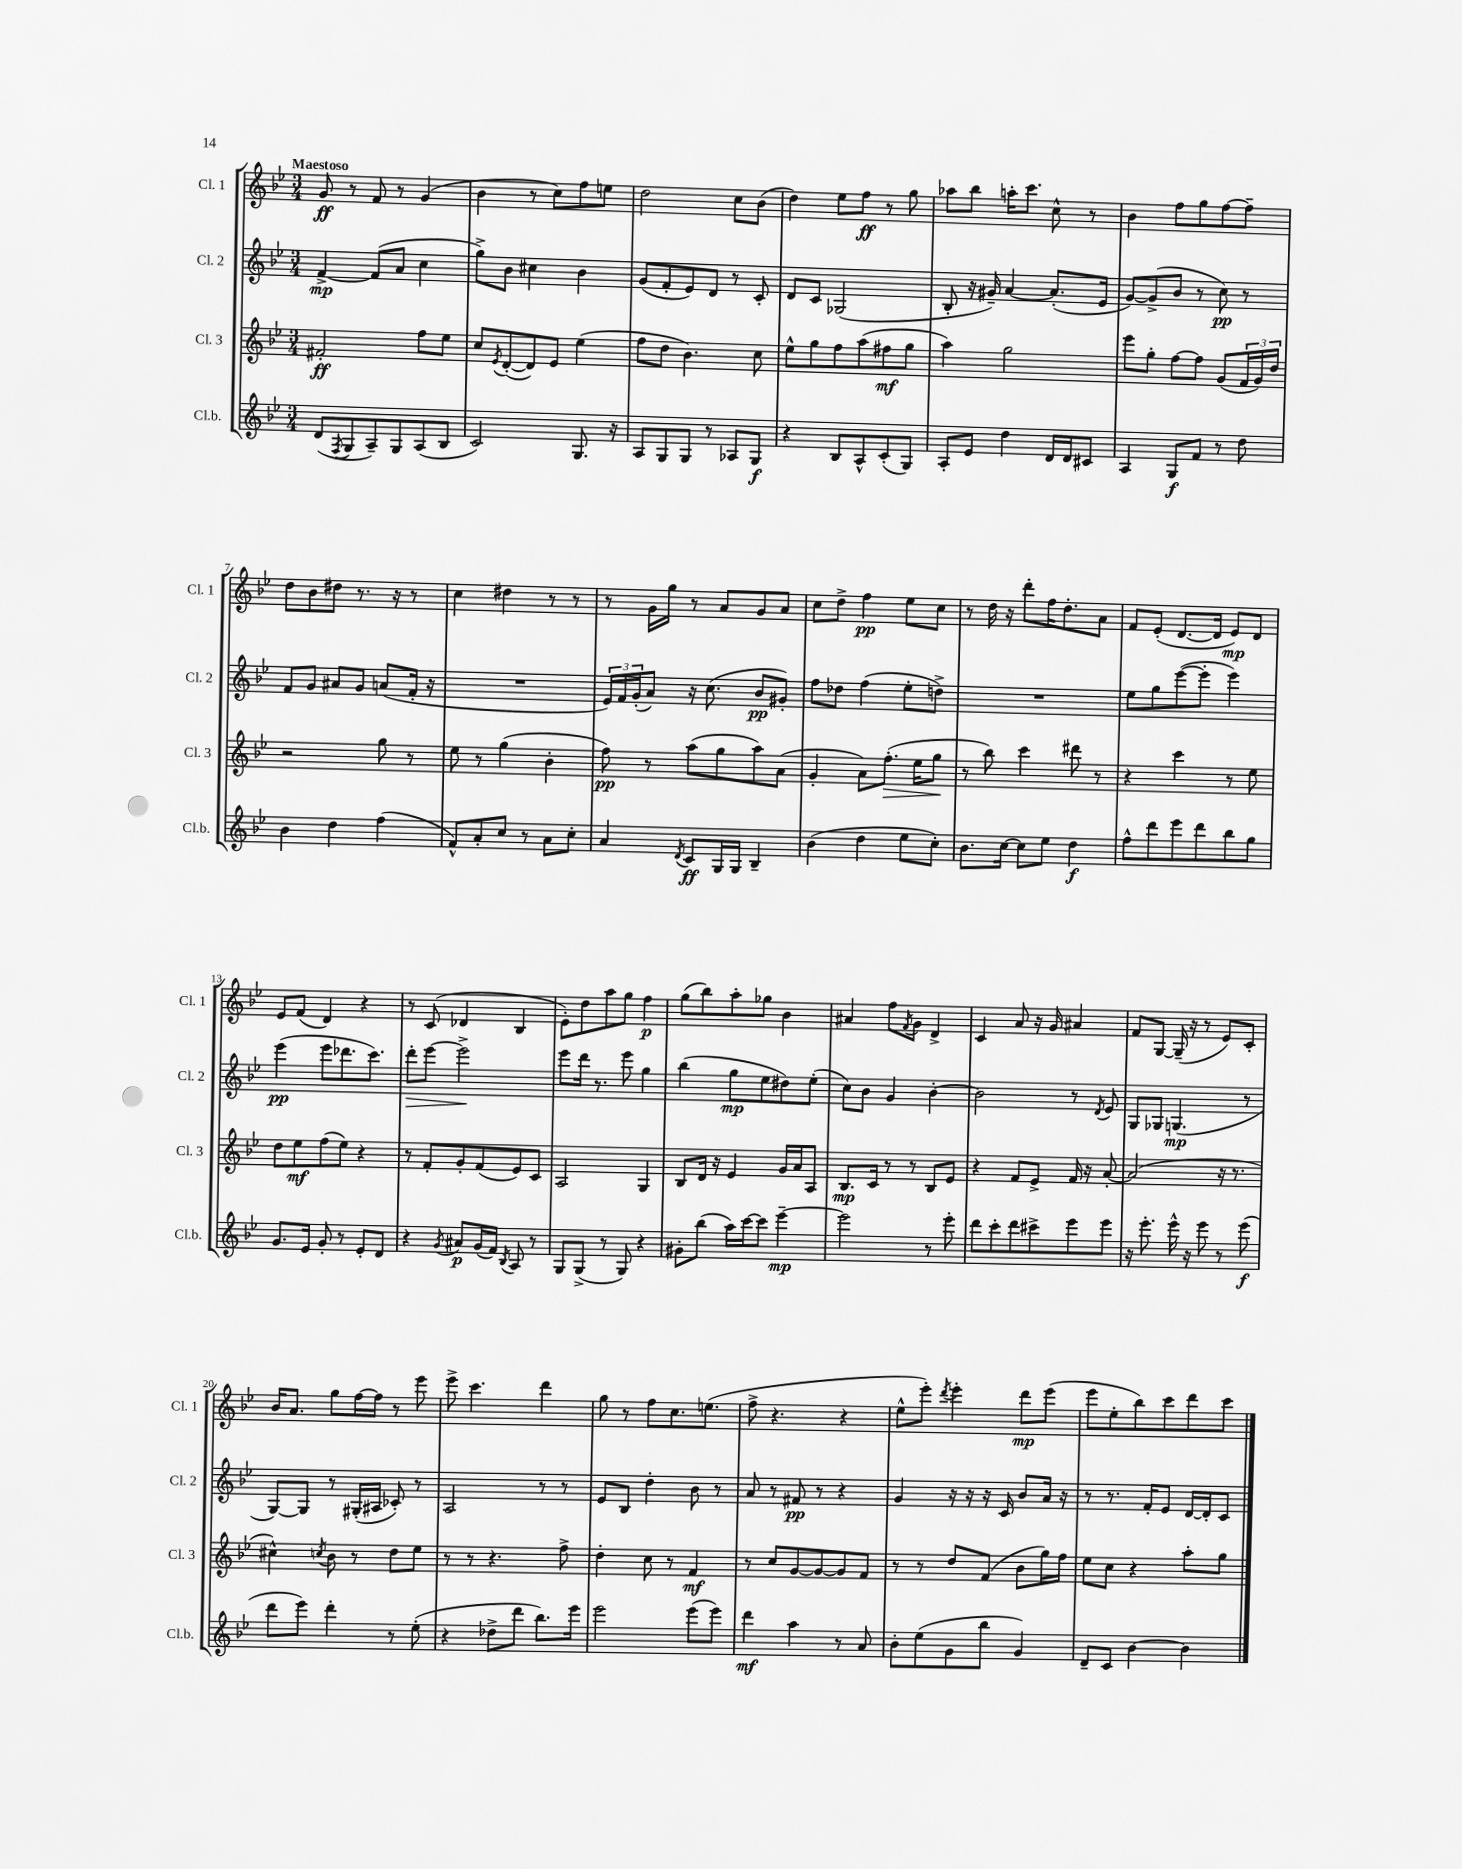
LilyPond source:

<<
\new StaffGroup <<
\new Staff = "s0" \with { instrumentName = "Cl. 1" shortInstrumentName = "Cl. 1" } {
    \clef treble \key bes \major \numericTimeSignature \time 3/4 \tempo "Maestoso"
    g'8\ff r8 f'8 r8 g'4( |
    bes'4 r8 c''8) f''8 e''8 |
    d''2 c''8 bes'8( |
    d''4) ees''8 f''8\ff r8 g''8 |
    aes''8 bes''8 a''16-. c'''8. c''8-^ r8 |
    bes'4 f''8 g''8 f''8~ f''8-- |
    d''8 bes'8 dis''8 r8. r16 r8 |
    c''4 dis''4 r8 r8 |
    r8 g'16 g''16 r8 a'8 g'8 a'8 |
    c''8 d''8-> f''4\pp ees''8 c''8 |
    r8 d''16 r16 d'''8-. f''16 d''8.-. a'8 |
    f'8 ees'8-.( d'8.~ d'16 ees'8\mp) d'8 |
    ees'8 f'8( d'4) r4 |
    r8 c'8( des'4 bes4 |
    ees'8-.) d''8 a''8 g''8 f''4\p |
    g''8( bes''8) a''8-. ges''8 bes'4 |
    ais'4 f''8 \acciaccatura { f'8 } g'8 d'4-> |
    c'4 a'8 r16 g'16 ais'4 |
    f'8 g8~ g16--( r16 r8 ees'8) c'8-. |
    bes'16 a'8. g''8 f''16~ f''16 r8 ees'''8 |
    ees'''8-> c'''4. d'''4 |
    g''8 r8 f''8 c''8. e''8.( |
    f''8-> r4. r4 |
    ees''8-^ ees'''8-.) \acciaccatura { d'''8 } ees'''4-. d'''8\mp ees'''8( |
    ees'''8 ees''8-. bes''8) c'''8 d'''8 c'''8 \bar "|." |
}
\new Staff = "s1" \with { instrumentName = "Cl. 2" shortInstrumentName = "Cl. 2" } {
    \clef treble \key bes \major \numericTimeSignature \time 3/4
    f'4~->\mp f'8( a'8 c''4 |
    g''8->) bes'8 cis''4 bes'4 |
    g'8( f'8-. ees'8) d'8 r8 c'8-. |
    d'8 c'8 ges2( |
    bes8-. r16 gis'16--) a'4~ a'8.-.( ees'16 |
    g'8~) g'8->( bes'8 r8 c''8\pp) r8 |
    f'8 g'8 ais'8 g'8 a'8( f'16-. r16 |
    R2. |
    \tuplet 3/2 { ees'16) f'16 g'16-.( } a'8) r16 c''8.( bes'8\pp gis'8-.) |
    f''8 des''8 f''4( ees''8-. d''8->) |
    R2. |
    ees''8 g''8 ees'''8~( ees'''8-. ees'''4) |
    ees'''4\pp( ees'''8 des'''8. c'''8.) |
    d'''8-.\> ees'''8~ ees'''2->\! |
    ees'''8 d'''16 r8. ees'''8 g''4 |
    bes''4( g''8\mp ees''8 dis''8) ees''8-.( |
    c''8) bes'8 g'4 bes'4~-. |
    bes'2 r8 \acciaccatura { d'8 } ees'8 |
    g8 ges8 g4.\mp( r8 |
    g8~) g8 r8 gis16-.( ais16 ces'8-.) r8 |
    a2 r8 r8 |
    ees'8 bes8 d''4-. bes'8 r8 |
    a'8 r8 fis'8\pp r8 r4 |
    g'4 r16 r16 r16 c'16 bes'8 a'16 r16 |
    r8 r8. f'16-. ees'8 d'16~ d'16-. c'8 \bar "|." |
}
\new Staff = "s2" \with { instrumentName = "Cl. 3" shortInstrumentName = "Cl. 3" } {
    \clef treble \key bes \major \numericTimeSignature \time 3/4
    fis'2-.\ff f''8 ees''8 |
    c''8 \acciaccatura { ees'8 } d'8~-.( d'8) ees'8 ees''4( |
    f''8 d''8 bes'4.) c''8 |
    ees''8-^ g''8 f''8 a''8( fis''8\mf g''8 |
    a''4) g''2 |
    ees'''8 g''8-. f''8~ f''8 g'8( \tuplet 3/2 { f'16 g'16) d''16 } |
    r2 g''8 r8 |
    ees''8 r8 g''4( bes'4-. |
    f''8\pp) r8 a''8( g''8 a''8) a'8( |
    g'4-. a'8) f''8.-.\>( ees''16 g''8\! |
    r8 bes''8) c'''4 dis'''8 r8 |
    r4 c'''4 r8 ees''8 |
    d''8 ees''8\mf f''8( ees''8) r4 |
    r8 f'8-. g'8-. f'8( ees'8) c'8 |
    a2 g4 |
    bes8 d'16 r16 ees'4 g'16 a'16 a8 |
    bes8.\mp c'16 r8 r8 bes8 ees'8 |
    r4 f'8 ees'8-> f'16 r16 a'8~-. |
    a'2( r16 r8. |
    cis''4-^) \acciaccatura { c''8 } bes'8 r8 d''8 ees''8 |
    r8 r8 r4. f''8-> |
    d''4-. c''8 r8 f'4\mf |
    r8 c''8 g'8~ g'8~ g'8 f'8 |
    r8 r8 d''8 f'8( bes'8 g''16) f''16 |
    ees''8 c''8 r4 a''8-. g''8 \bar "|." |
}
\new Staff = "s3" \with { instrumentName = "Cl.b." shortInstrumentName = "Cl.b." } {
    \clef treble \key bes \major \numericTimeSignature \time 3/4
    d'8( \acciaccatura { f8 } g8 a8--) g8 a8( bes8 |
    c'2) g8. r16 |
    a8 g8 g8 r8 aes8 g8\f |
    r4 bes8 a8-^ c'8-.( g8) |
    a8-. ees'8 d''4 d'16 d'16 cis'8 |
    a4 g8\f f'8 r8 d''8 |
    bes'4 d''4 f''4( |
    f'8-^) a'8-. c''8 r8 a'8 c''8-. |
    a'4 \acciaccatura { d'8 } c'8\ff g16 g16 bes4-- |
    bes'4( d''4 ees''8 c''8-.) |
    bes'8. c''16~ c''8 ees''8 d''4\f |
    f''8-^ d'''8 ees'''8 d'''8 bes''8 g''8 |
    g'8. ees'16 g'8-. r8 ees'8-. d'8 |
    r4 \acciaccatura { g'8 } ais'8\p g'16( f'16) \acciaccatura { bes8 } a8 r8 |
    g8 g8->( r8 g8) r4 |
    gis'8-. bes''8( a''16) c'''16~ c'''8 ees'''4~--\mp |
    ees'''2 r8 ees'''8-. |
    d'''8 c'''8-. d'''8 cis'''8-> ees'''8 ees'''8 |
    r16 ees'''8.-. ees'''16-^ r16 ees'''8 r8 ees'''8\f( |
    d'''8 ees'''8) d'''4-. r8 ees''8-.( |
    r4 des''8-> d'''8 bes''8.) ees'''16 |
    ees'''2 ees'''8( ees'''8) |
    d'''4\mf a''4 r8 a'8 |
    bes'8-. ees''8( g'8 bes''8 g'4) |
    d'8-- c'8 bes'4~ bes'4 \bar "|." |
}
>>
>>
